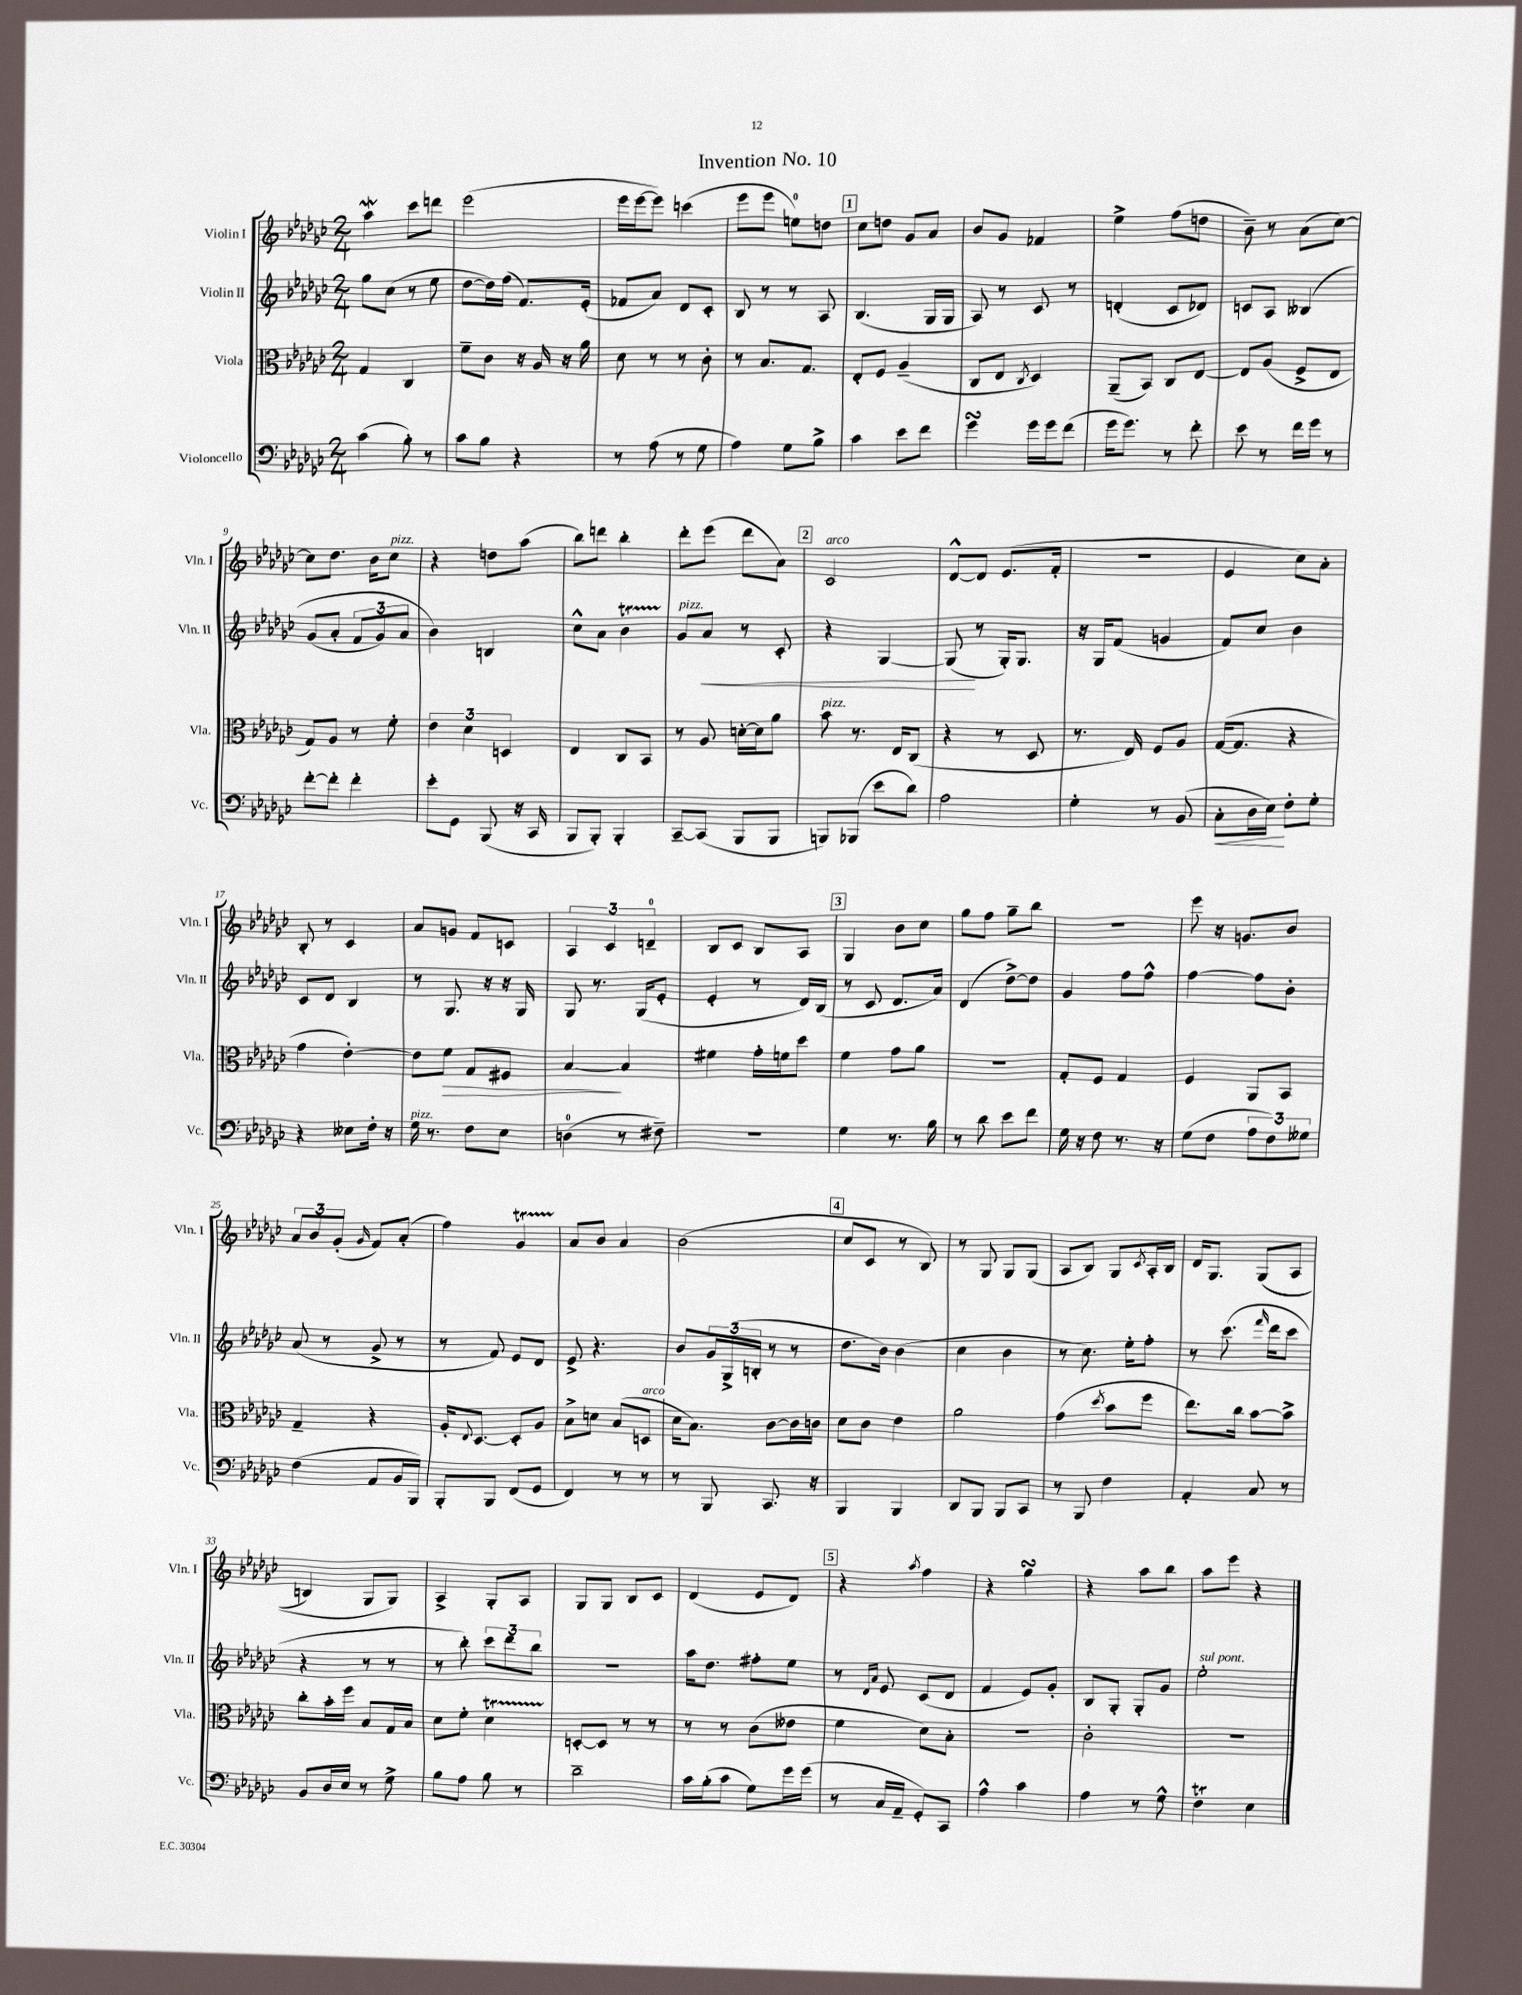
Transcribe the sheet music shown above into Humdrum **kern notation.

**kern	**kern	**kern	**kern
*staff4	*staff3	*staff2	*staff1
*clefF4	*clefC3	*clefG2	*clefG2
*k[b-e-a-d-g-c-]	*k[b-e-a-d-g-c-]	*k[b-e-a-d-g-c-]	*k[b-e-a-d-g-c-]
*M2/4	*M2/4	*M2/4	*M2/4
(4c-	4G-	8gg-	4aa-
.	.	(8cc-	.
8B-')	4C-	8r	8ccc-
8r	.	8ee-	8ddd
=	=	=	=
8c-	8f~	[8dd-	(2eee-
8B-	8c-	16dd-])	.
.	.	(16ff	.
4r	16r	8.f)	.
.	16A-	.	.
.	16r	.	.
.	16a-	(16e-'	.
=	=	=	=
8r	8d-	8f-	16eee-
.	.	.	[16eee-
(8A-	8r	8a-)	8eee-])
8r	8r	8d-	(4ccc
8G-	8c-'	8c-'	.
=	=	=	=
4A-)	8r	8B-	8eee-
.	8.B-	8r	8eee-
8G-	.	8r	8ee)
.	8.G-	.	.
8B-^	.	8A-	8dd
=	=	=	=
4c-	8E-'	(4.B-	8cc-
.	8F	.	8dd
8e-	(4A-~	.	8g-
8f	.	16G-	8a-
.	.	16G-	.
=	=	=	=
4g-	8C-	8A-)	8b-
.	8E-	8r	8g-
.	8qC-	.	.
16g-	4D-)	8c-	4f-
16g-	.	.	.
(8f	.	8r	.
=	=	=	=
16g-	(8AA-~	(4d'	4ee-^
8.g-)	.	.	.
.	8BB-)	.	.
8r	8C-	8c-	(8ff
8f'	[8E-	8d-)	8dd
=	=	=	=
8e-	8E-]	8c	8b-~)
8r	(8A-	8A-	8r
16f	8F^	&(4B--	(8a-
16g-	.	.	.
8r	8E-	.	[8cc-)
=	=	=	=
[8f'	8G-)	(8g-	8cc-]
8f']	8A-	8a-'	8.dd-
4f'	8r	12f	.
.	.	.	16b-
.	.	12g-)	.
.	8f'	.	8cc-
.	.	12a-	.
=	=	=	=
8e-'	6e-	4b-&)	4r
8GG-	.	.	.
.	6d-	.	.
(8BBB-	.	4B	8dd
.	6D	.	.
16r	.	.	(8aa-
16CC-	.	.	.
=	=	=	=
8BBB-	4E-	8cc-^^	8bb-)
8BBB-')	.	8a-	8ddd
4BBB-'	8C-	4b-	4bb-'
.	8BB-	.	.
=	=	=	=
[8CC-~	8r	8g-	8ddd-'
(8CC-]	8A-	8a-	(8eee-
8BBB-	[16d'	8r	8ddd-
.	16d]	.	.
8BBB-	8a-	8c-'	8a-)
=	=	=	=
8BBB)	8b-	4r	2c-
(8BBB-	8.r	.	.
8e-	.	[4G-	.
.	16E-	.	.
8d-)	(8C-	.	.
=	=	=	=
2A-	4r	(8G-]	[8d-^^
.	.	8r	8d-]
.	8r	16G-')	(8.e-
.	.	8.G-	.
.	8D-	.	.
.	.	.	16f'
=	=	=	=
4G-'	8.r	16r	2r
.	.	16G-	.
.	.	(8f	.
.	16E-)	.	.
8r	8F	4g	.
(8BB-	8A-	.	.
=	=	=	=
8C-'	([16G-	8f)	4e-
.	8.G-]	.	.
16D-	.	8cc-	.
16E-)	.	.	.
8F'	4r	4b-	8cc-)
8G-'	.	.	8a-'
=	=	=	=
4r	4g-	8c-	8B-'
.	.	8d-	8r
8E--	[4e-')	4B-	4c-
16F'	.	.	.
16r	.	.	.
=	=	=	=
16G-	8e-]	8r	8a-
8.r	.	.	.
.	8f	8.G-	8g
8F	8G-	.	8f
.	.	16r	.
8E-	8F#	16r	8c
.	.	16G-	.
=	=	=	=
(4D	[4B-	8G-	6A-
.	.	8.r	.
.	.	.	6c-
8r	4B-]	.	.
.	.	(16G-	.
.	.	.	6d~
8F#~)	.	8e-'	.
=	=	=	=
2r	4f#	4e-'	8B-
.	.	.	8c-
.	16g-'	8r	8B-
.	16f	.	.
.	8dd-	16d-)	8A-
.	.	(16B-	.
=	=	=	=
4G-	4f	8r	4G-
.	.	8c-	.
8.r	8g-	8.d-	8b-
.	8a-	.	8cc-
16B-	.	16a-)	.
=	=	=	=
8r	2r	(4d-	8gg-
8d-	.	.	8ff
8e-	.	[8dd-^)	8gg-~
8f	.	8dd-]	8bb-
=	=	=	=
16G-	8G-'	4g-	2r
16r	.	.	.
8F	8F	.	.
8.r	4G-	8ff	.
.	.	8ff^^	.
16r	.	.	.
=	=	=	=
(8G-	4F	[4ff	8eee-
8F	.	.	16r
.	.	.	8.g
12A-	8AA-	8ff]	.
12F)	.	.	.
.	8BB-	8b-'	8b-
12G--	.	.	.
=	=	=	=
(4F	4G-~	(8a-	12a-
.	.	.	12b-
.	.	8r	.
.	.	.	(12g-'
.	.	.	16qqg-
8AA-	4r	8g-^	8f)
16BB-	.	8r	(8a-'
16BBB-)	.	.	.
=	=	=	=
8BBB-'	16A-'	8r	4ff)
.	8qqE-	.	.
.	[8.D-	.	.
8BBB-	.	8f)	.
(8FF	8D-']	8e-	4g-
8GG-	8A-	8d-	.
=	=	=	=
4FF)	8B-^	8e-^	8a-
.	8d	4.r	8b-
8r	(8B-	.	4a-
8r	8D	.	.
=	=	=	=
8r	16d-	8b-	(2b-
.	8.B-)	.	.
8BBB-	.	24g-	.
.	.	(24G-^	.
.	.	24B'	.
8.CC-	[8c-	8r	.
.	16c-]	8r	.
16r	16c	.	.
=	=	=	=
4BBB-	8d-	8.dd-	8cc-
.	8c-	.	8c-
.	.	16b-)	.
4BBB-	4e-	(4b-	8r
.	.	.	8B-)
=	=	=	=
8DD-	2a-	4cc-	8r
8BBB-	.	.	8G-
8BBB-	.	4b-	8G-
8CC-	.	.	(8G-
=	=	=	=
8r	(4g-	8r	8A-
8BBB-	.	8.cc-)	8B-)
.	8qdd-	.	.
4F	8b-	.	8G-
.	.	16ee-'	.
.	.	.	8qc-
.	8ff	8ff'	16A-'
.	.	.	16B-
=	=	=	=
4AA-'	8.ee-)	8r	16d-
.	.	.	8.G-
.	.	(8.ccc-	.
.	16cc-	.	.
8C-	[8b-	.	&((8G-
.	.	16qqfff	.
.	.	16ddd-	.
8r	8b-^]	8ccc-	8A-
=	=	=	=
8BB-	8cc-'	4r	4B)
16D-	16b-'	.	.
16E-	16ff	.	.
8r	8B-	8r	8G-
8G-^	16G-	8r	8G-&)
.	16B-	.	.
=	=	=	=
8B-	8d-	8r	4A-^
8A-	8f'	8bb-')	.
8B-	4d-	12ccc-	8G-'
.	.	12ddd-	.
8r	.	.	8A-
.	.	12bb-	.
=	=	=	=
2d-~	[8D'	2r	8G-
.	8D]	.	8G-
.	8r	.	8B-
.	8r	.	8c-
=	=	=	=
16c-	8r	16aa-	(4d-
(16B-'	.	8.dd-	.
8c-	8r	.	.
8G-)	(8c-	8ff#'	8e-
16g-	8e--	8ee-	8d-)
(16g-	.	.	.
=	=	=	=
8r	4f	8r	4r
.	.	16qqd-	.
.	.	16qqa-	.
16C-	.	8e-	.
16AA-~	.	.	.
.	.	.	8qaa-
8GG-')	8d-)	(8c-	4ff
8CC-	8B-'	8d-	.
=	=	=	=
4A-^^	2r	4f	4r
4c-	.	8e-)	4gg-
.	.	8g-'	.
=	=	=	=
4A-	2c-'	8B-	4r
.	.	8G-'	.
8r	.	8G-'	8aa-
8G-^^	.	8g-	8bb-
=	=	=	=
4F	2r	2ee-'	8aa-
.	.	.	8eee-
4E-	.	.	4r
==	==	==	==
*-	*-	*-	*-
